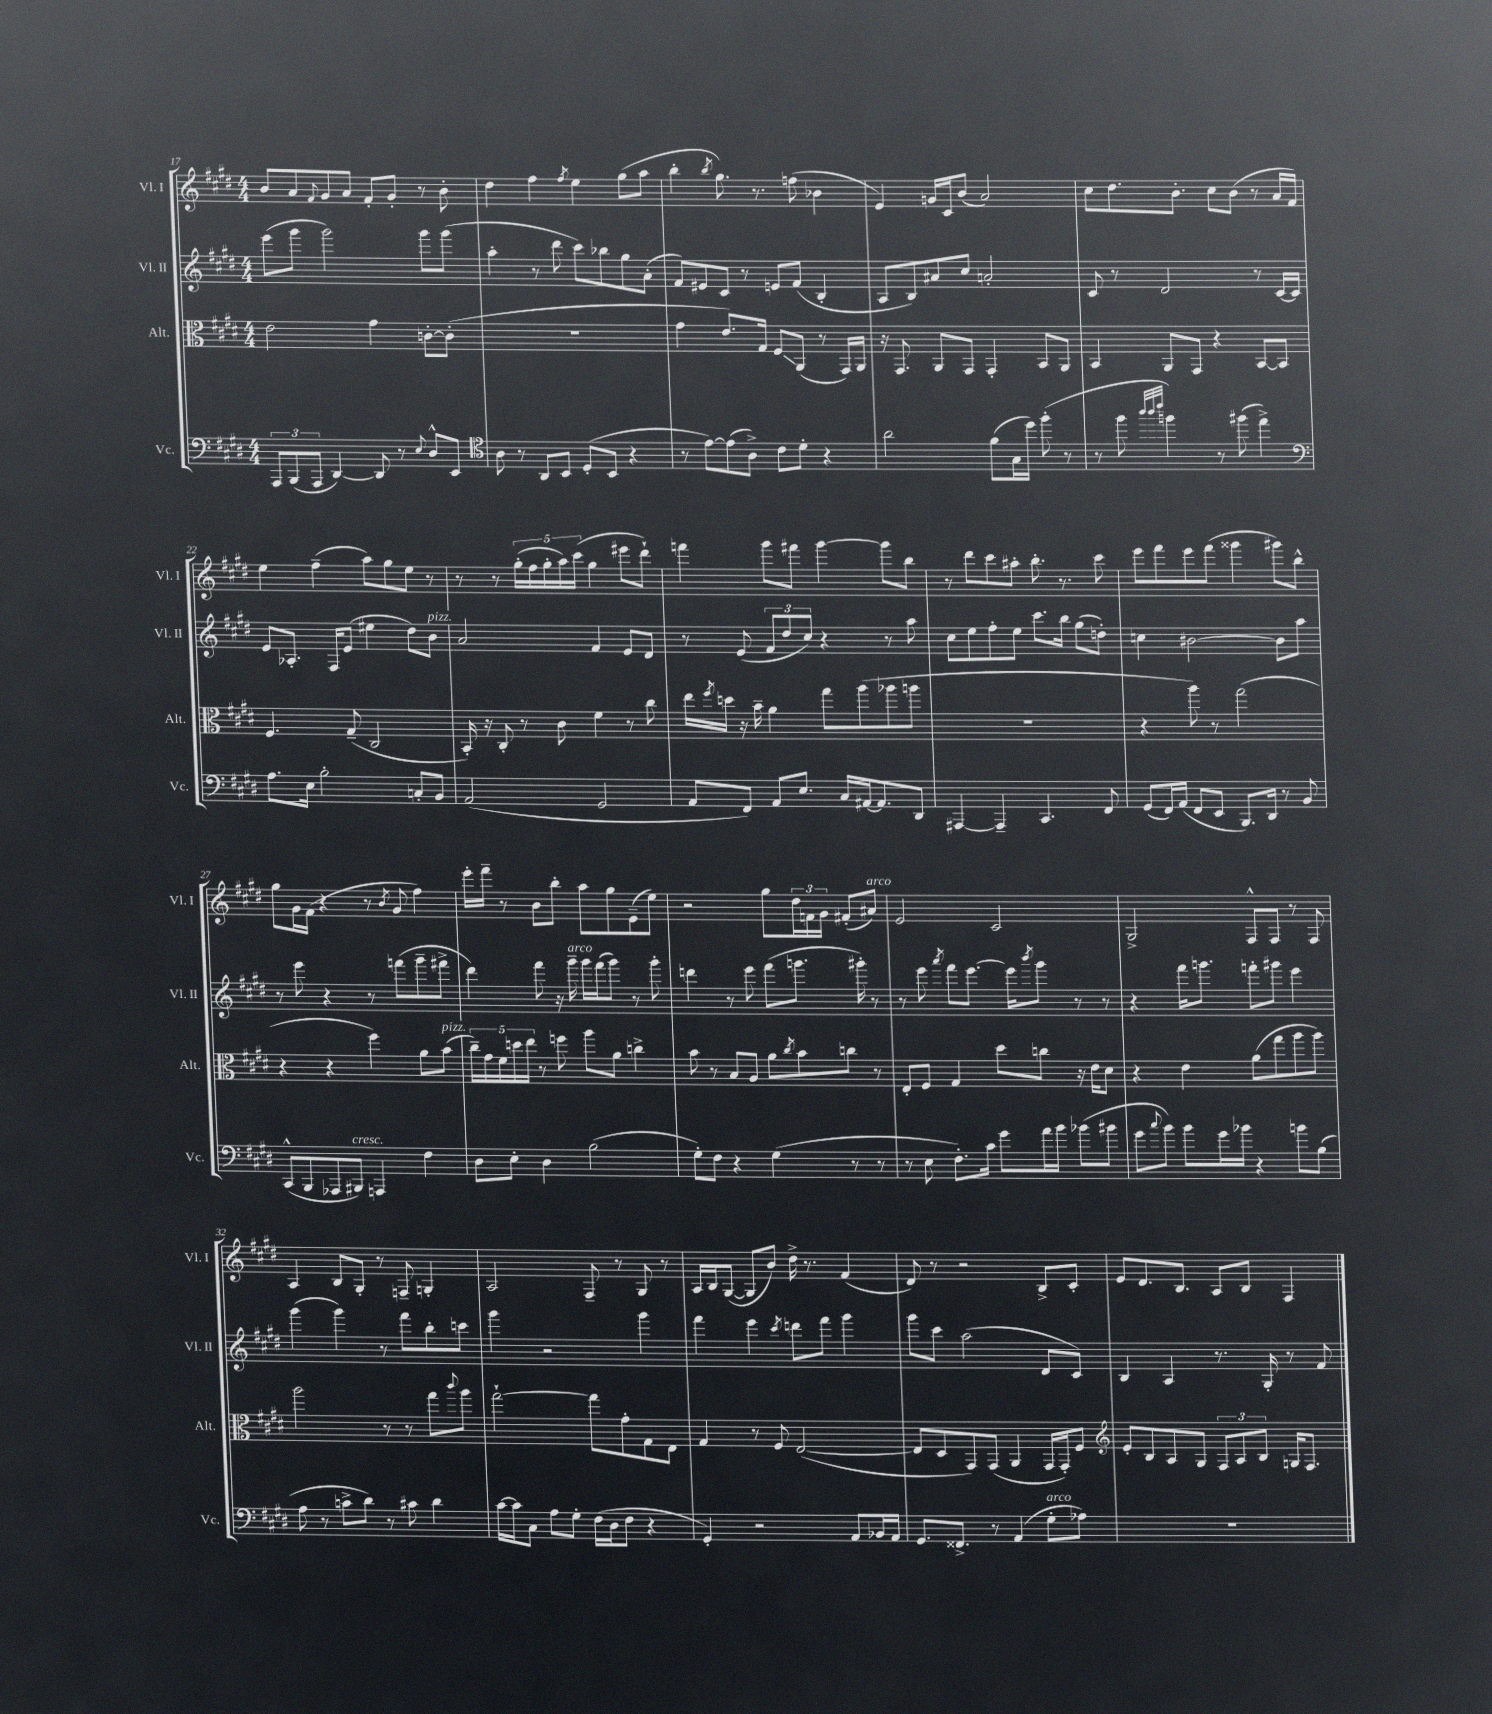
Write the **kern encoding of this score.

**kern	**kern	**kern	**kern
*staff4	*staff3	*staff2	*staff1
*clefF4	*clefC3	*clefG2	*clefG2
*k[f#c#g#d#]	*k[f#c#g#d#]	*k[f#c#g#d#]	*k[f#c#g#d#]
*M4/4	*M4/4	*M4/4	*M4/4
12AAA/L	2e\	(8eee\L	8b/L
(12BBB/	.	.	.
.	.	8ggg#\J	8a/
12AAA/J	.	.	.
.	.	.	8qqf#/
[4DD#/)	.	2ggg#\)	8g#/
.	.	.	8a/J
8DD#/]	4g#\	.	8f#'/L
8r	.	.	8g#'/J
8qqE/	.	.	.
8D#^^/L	[8c'\L	8ggg#\L	8r
8EE/J	(8c'\]J	(8ggg#\J	8b'\
=	=	=	=
*clefC4	*	*	*
8A\	1r	4aa'\	4dd#\
8r	.	.	.
8AA/L	.	8r	4ff#\
8BB/J	.	8ddd#\	.
.	.	.	8qff#/
(8D#'/L	.	8ccc#\L)	4ee\
8BB/J	.	8bb-\	.
4r	.	8gg#\	(8gg#\L
.	.	(8a'\J	8aa\J
=	=	=	=
8r	4g#\	8f#/L)	4bb'\
[8e\L)	.	8e#/	.
.	.	.	8qbb/
(8e\]	8.e/L)	8c#/J	8.gg#\)
8A^\J)	.	8r	.
.	16G#/Jk	.	8.r
8c#\L	8F#/L	8e/L	.
8d#'\J	(8AA/J	(8f#/J	(8ff\
4r	8r	4B'/	4b-\
.	16GG#/LL)	.	.
.	16AA/JJ	.	.
=	=	=	=
2a\	16r	8A/L	4e/)
.	8.GG#/	.	.
.	.	8B/)	.
.	8AA/L	8a#/	16g/LL
.	.	.	16c#/J
.	8GG#/J	8cc#/J	(8b/J
(8f#\L	4GG#'/	2a'/	2a/)
16G#\L	.	.	.
16dd#\JJ)	.	.	.
(8ff#'\	8BB/L	.	.
8r	8AA/J	.	.
=	=	=	=
8r	4BB/	8c#/	8cc#\L
8ff#\	.	8r	8.dd#\
32qqaa/LLL	.	.	.
32qqaa/	.	.	.
32qqccc#/JJJ	.	.	.
4ff\)	8AA/L	2d#/	.
.	.	.	8.b'\J
.	8GG#/J	.	.
8r	4r	.	8cc#\L
(8ff#\	.	.	(8b\J
4ee^\)	[8BB/L	8r	8r
.	8BB/]J	[16c#/LL	16a/LL
.	.	16c#/]JJ	16f#/JJ)
=	=	=	=
*clefF4	*	*	*
8.A\L	4.F#/	8e/L	4ee\
.	.	8.A-'/J	.
16E\Jk	.	.	.
2B'\	.	.	(4ff#~\
.	.	16F#/LK	.
.	(8G#~/	(8e/J	.
.	2C#/	4ee#\	8aa\L)
.	.	.	8gg#\
8C'/L	.	8dd#\L)	8ee\J
8BB/J	.	8b\J	8r
=	=	=	=
(2AA/	16BB'/)	2a/	8r
.	16r	.	.
.	8C#'/	.	8r
.	8r	.	(20gg#'\LL
.	.	.	20ff#\
.	.	.	20gg#'\
.	8c#\	.	.
.	.	.	20aa\)
.	.	.	(20ccc#\JJ
2GG#/	4f#\	4f#/	4gg#\
.	8r	8e/L	8eee#\L
.	8cc#\	8d#/J	8ddd#`\J)
=	=	=	=
8AA/L	16ee\LL	8r	4fff\
.	8qff#/	.	.
.	16dd\JJ	.	.
8FF#/J)	16r	(8e/	.
.	16b~\	.	.
8AA/L	4a\	12f#/L	8ggg#\L
.	.	12dd#/	.
8.E/J	.	.	8fff#\J
.	.	12cc#/J)	.
.	8gg#\L	4r	[4ggg#\
16C#/LL	.	.	.
[16AA#/J	(8aa\	.	.
8.AA#/]	.	.	.
.	8aa-\	8r	8ggg#\]L
8DD#/J	8aa\J	8aa\	8bb\J
=	=	=	=
[4AAA#/	1r	8cc#\L	8r
.	.	8ee\	8ddd#\L
4AAA#~/]	.	8ff#'\	8ccc#\
.	.	8ee\J	8aa#'\J
4.CC#/	.	8.ccc#\L	8.bb'\
.	.	16bb\Jk	8.r
.	.	(8gg#\L	.
8FF#/	.	8dd'\J)	8ccc#\
=	=	=	=
(8GG#/L	4r	4cc\	8eee\L
16FF#/L)	.	.	8fff#\
(16AA/JJ	.	.	.
8FF#/L	8aa\)	[2b#\	8eee\
8EE/J	8r	.	(8fff#\J
8.BBB/L)	(2gg#\	.	4ggg##\
16DD#/Jk	.	.	.
8r	.	8b#\]L	8ggg#\L)
8BB/	.	8aa\J	8bb^^\J
=	=	=	=
(8CC#^^/L	4r	8r	8gg#\L
8BBB/	.	8eee\	16g#\L
.	.	.	(16f#\JJ
8AAA-/	4r	4r	4r
8BBB#/J)	.	.	.
4AAA/	4ff#\)	8r	8r
.	.	.	8qb/
.	.	(8fff\L	8g#/
4F#\	8a\L	8ggg#~\	4ff#\)
.	(8b\J	8fff#^\J	.
=	=	=	=
8D#\L	20cc#~\LL)	4ddd#\)	16eee'\LL
.	20g#\	.	.
.	.	.	16fff#~\JJ
.	20f#\	.	.
8E'\J	.	.	8r
.	20dd\	.	.
.	20ee\JJ	.	.
4D#\	8r	8fff#\	8b\L
.	8ff\	16r	8bb'\J
.	.	16ggg#~\	.
(2B\	8aa\L	16ggg#\LL	8aa\L
.	.	(16fff#\J	.
.	8a\J	8ggg#\J)	8gg#\
.	4cc^\	8r	(8e~\
.	.	8ggg#'\	8ee\J)
=	=	=	=
8G#'\L)	8b\	4ddd\	2r
8F#\J	8r	.	.
4r	8B/L	8r	.
.	8A/J	8eee\	.
(4G#\	8a\L	(8fff#\L	8gg#\L
.	8qcc#/	.	.
.	8b\	8.ggg\J	24dd#\L
.	.	.	24f\
.	.	.	24g#\JJ
8r	8cc\J	.	(8f#'/L
.	.	16ggg#'\)	.
8r	8r	8r	8a#/J)
=	=	=	=
8r	8E'/L	8r	2e/
8E\	8F#/J	8eee\	.
.	.	8qaaa/	.
8.F#'\L)	4G#/	8fff#\L	.
.	.	[8.eee\J	.
16c#\Jk	.	.	.
8g#\L	8dd#\L	.	2c#/
.	.	16eee\]LK	.
.	.	8qbbb/	.
16a\L	8cc\J	8ggg#\J	.
16b\JJ	.	.	.
(8b-\L	16r	8r	.
.	16e\LK	.	.
8b#\J	8d#\J	8r	.
=	=	=	=
8g#\L	4r	4r	2G#^/
8qqcc#/	.	.	.
8b\J)	.	.	.
8b\L	4e\	16fff#\LK	.
.	.	8.ggg\J	.
16g#\L	.	.	.
16b-\JJ	.	.	.
4r	(8a\L	8fff'\L	8F#^^/L
.	8gg#\	8ggg#\J	8F#/J
8b\L	8aa\	4eee\	8r
(8B\J	8aa\J)	.	8F#/
=	=	=	=
8A\	2aa\	(4ggg#\	4A/
8r	.	.	.
8c^\L	.	4ggg#\)	8B/L
8d#\J)	.	.	8G#'/J
8r	8r	8r	8r
8c#\	8r	8fff#\L	8F~/
4d#\	8gg#\L	8bb'\	4G'/
.	8qqccc#/	.	.
.	8aa\J	8ccc\J	.
=	=	=	=
[16c#\LL	[2gg#`\	4ggg#\	2A/
16c#\]J	.	.	.
8C#\J	.	.	.
8A\L	.	2r	.
8G#'\J	.	.	.
(16F#\LL	8gg#\]L	.	8F#~/
16D#\J	.	.	.
8F#\J	8g#'\	.	8r
4r	8G#\	4ggg#\	8G#/
.	8E\J	.	8r
=	=	=	=
4GG#'/)	4G#/	4fff#\	16A/LL
.	.	.	16B/J
.	.	.	([8G#/J
2r	8r	4eee\	8G#/]L
.	8F#/	.	8b/J)
.	.	8qccc#/	.
.	([2E/	8ddd\L	16dd#^\
.	.	.	8.r
.	.	8fff#\J	.
8AA/L	.	4ggg#\	(4f#/
16BB-/L	.	.	.
16AA/JJ	.	.	.
=	=	=	=
8.GG#/L	8E/]L	8ggg#\L	8d#/)
.	8D#/	8ccc#\J	8r
8.FF##^/J	.	.	.
.	8GG#/)	(2aa\	2r
8r	(8GG#/J	.	.
(4AA/	4AA/	.	.
8G#'\L	16GG#/LL	8d#/L	8B^/L
.	16GG#'/J)	.	.
8A-\J)	8F#/J	8c#/J)	8c#'/J
=	=	=	=
*	*clefG2	*	*
1r	8e'/L	4B/	8e/L
.	8B/	.	8.d#/
.	8A/	4A/	.
.	.	.	8.B/J
.	8G#/J	.	.
.	12F#/L	8.r	8A/L
.	12A/	.	.
.	.	.	8B/J
.	12B/J	.	.
.	.	16G#'/	.
.	16G/LK	8r	4F#/
.	8.F#/J	.	.
.	.	8f#/	.
==	==	==	==
*-	*-	*-	*-
